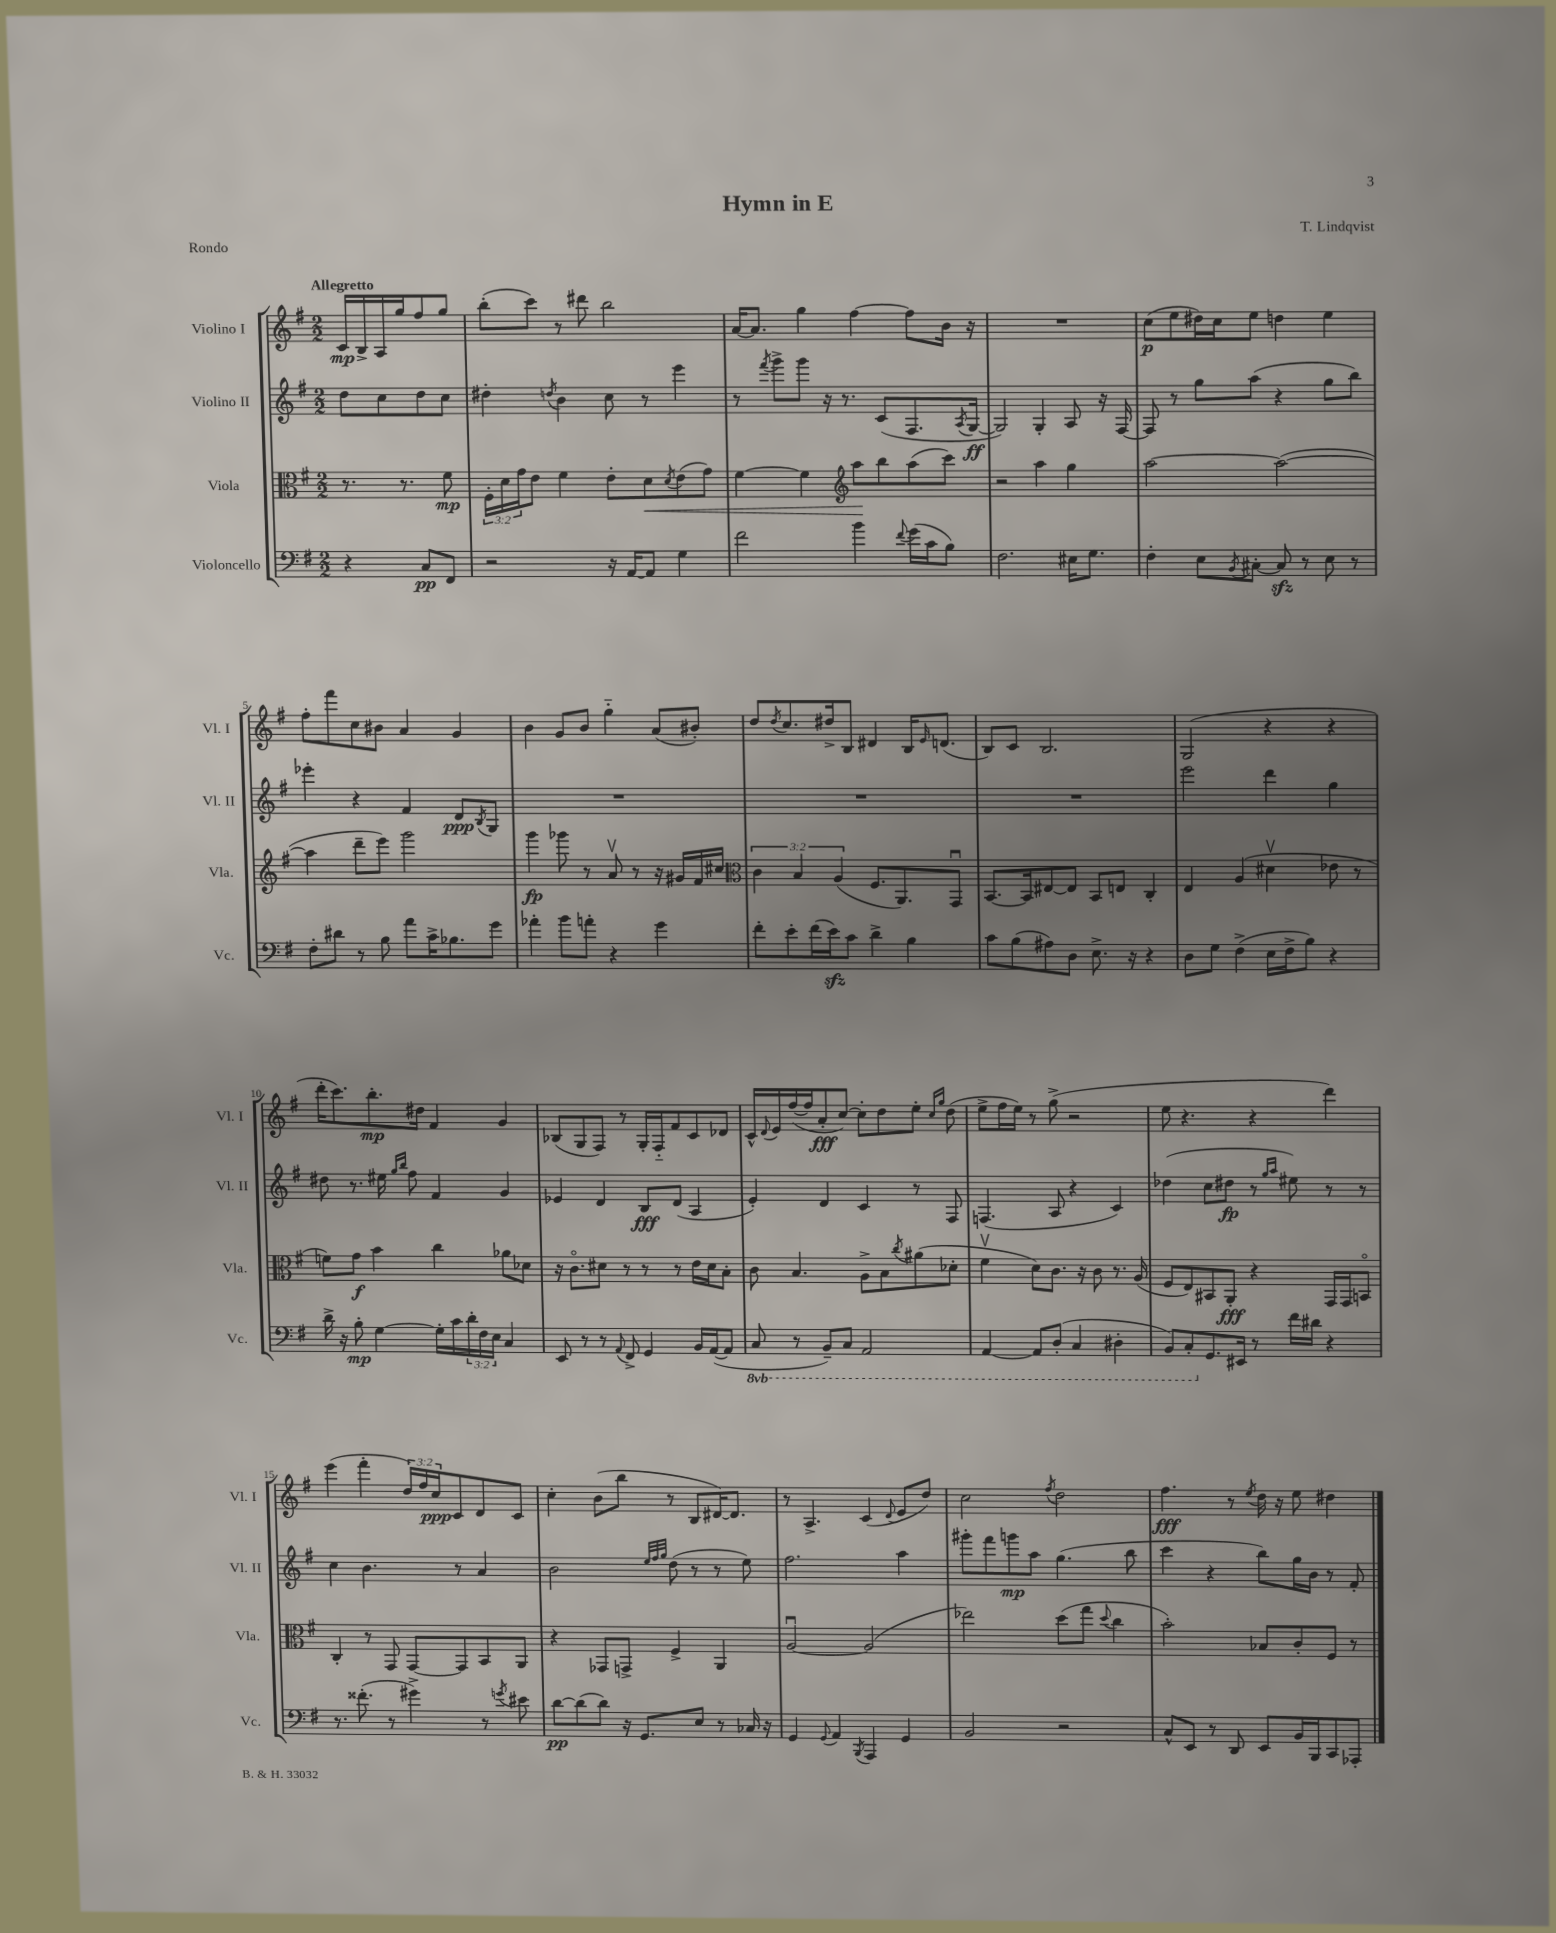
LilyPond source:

\header { title = "Hymn in E" composer = "T. Lindqvist" piece = "Rondo" }
<<
\new StaffGroup <<
\new Staff = "s0" \with { instrumentName = "Violino I" shortInstrumentName = "Vl. I" } {
    \clef treble \key g \major \numericTimeSignature \time 2/2 \override Staff.TupletNumber.text = #tuplet-number::calc-fraction-text \partial 2 \tempo "Allegretto"
    c'16\mp b16-> a16 g''16 fis''8 g''8 |
    b''8-.( c'''8) r8 dis'''8 b''2 |
    a'16~ a'8. g''4 fis''4~ fis''8 b'16 r16 |
    R1 |
    c''8\p( e''8 dis''16) c''16 e''8 d''4 e''4 |
    fis''8-. fis'''8 c''8 bis'8 a'4 g'4 |
    b'4 g'8 b'8 g''4-_ a'8( bis'8-.) |
    d''8 \acciaccatura { d''8 } c''8. dis''16-> b8 dis'4 b16 \grace { e'16 } d'8.( |
    b8) c'8 b2. |
    g2( r4 r4 |
    d'''16-. c'''8.) b''8.-.\mp dis''16 fis'4 g'4 |
    bes8( g8 fis8) r8 g16-. fis16-_ fis'8 c'8 des'8 |
    c'16-^ \appoggiatura { d'8 } e'16 fis''16~( fis''16 a'8-.\fff c''8~) c''8-. d''8 e''8-. \grace { c''16 g''16 } d''8( |
    e''8-> fis''16 e''16) r8 g''8->( r2 |
    e''8 r4. r4 d'''4) |
    e'''4( fis'''4-. \tuplet 3/2 { d''16) fis''16 c''16\ppp } c'8 d'8 c'8 |
    c''4-. b'8( b''8 r8 b8 dis'16~) dis'8. |
    r8 a4.-> c'4( \appoggiatura { d'8 } e'8 d''8) |
    c''2 \acciaccatura { fis''8 } d''2 |
    fis''4.\fff r8 \acciaccatura { e''8 } d''16 r16 e''8 dis''4 \bar "|." |
}
\new Staff = "s1" \with { instrumentName = "Violino II" shortInstrumentName = "Vl. II" } {
    \clef treble \key g \major \numericTimeSignature \time 2/2 \partial 2
    d''8 c''8 d''8 c''8 |
    dis''4-. \acciaccatura { d''8 } b'4 c''8 r8 e'''4 |
    r8 \acciaccatura { fis'''8 } g'''8-> g'''8 r16 r8. c'8( fis8. \acciaccatura { a8 } g16~\ff |
    g2) g4-. a8 r16 fis16~ |
    fis8 r8 g''8 a''8( r4 g''8 b''8) |
    ees'''4-. r4 fis'4 d'8\ppp \acciaccatura { b8 } g8 |
    R1 |
    R1 |
    R1 |
    e'''2 d'''4 g''4 |
    dis''8 r8. eis''16 \grace { g''16 b''16 } fis''8 fis'4 g'4 |
    ees'4 d'4 b8\fff d'8( a4 |
    e'4-.) d'4 c'4 r8 fis8 |
    f4.( a8 r4 c'4) |
    des''4( c''8 dis''8\fp r8 \grace { g''16 a''16 } eis''8) r8 r8 |
    c''4 b'4. r8 a'4 |
    b'2 \grace { e''32 fis''32 g''32 } d''8( r8 r8 e''8) |
    fis''2. a''4 |
    gis'''8-. fis'''8 g'''8\mp a''8 g''4.( b''8 |
    c'''4 r4 b''8) g''16 b'16 r8 fis'8-. \bar "|." |
}
\new Staff = "s2" \with { instrumentName = "Viola" shortInstrumentName = "Vla." } {
    \clef alto \key g \major \numericTimeSignature \time 2/2 \override Staff.TupletNumber.text = #tuplet-number::calc-fraction-text \partial 2
    r8. r8. fis'8\mp |
    \tuplet 3/2 { fis16-. d'16 g'16 } e'8 fis'4 e'8-. d'8\< \acciaccatura { d'8 } e'8( g'8) |
    fis'4~ fis'4 \clef treble a''8\! b''8 a''8( c'''8) |
    r2 a''4 g''4 |
    a''2~ a''2~( |
    a''4 d'''8-- e'''8) g'''2 |
    g'''4\fp ges'''8 r8 a'8\upbow r8 r16 gis'16 fis'16 cis''16 |
    \clef alto \tuplet 3/2 { c'4 b4 a4( } fis8. a,8.) g,8\downbow |
    b,8.~ b,16 eis8~ eis8 b,8 e8 c4-. |
    e4 a4( dis'4\upbow ees'8 r8 |
    f'8) g'8\f b'4 c''4 aes'8 des'8 |
    r16 c'8.\flageolet dis'8 r8 r8 r8 e'16 dis'16 b8-. |
    c'8 b4. a8-> b8 \acciaccatura { c''8 } ais'8( des'8-. |
    fis'4\upbow d'8) c'8. r16 c'8 r8. a16( |
    fis8 e8) bis,8 a,8-.\fff r4 g,16 g,16 b,8\flageolet |
    c4-. r8 g,8 g,8~ g,8 b,8 a,8 |
    r4 ges,8 g,8-> fis4-> a,4 |
    a2~\downbow a2( |
    ees''2) d''8( g''8 \appoggiatura { d''8 } c''4 |
    b'2-.) bes8 c'8-. fis8 r8 \bar "|." |
}
\new Staff = "s3" \with { instrumentName = "Violoncello" shortInstrumentName = "Vc." } {
    \clef bass \key g \major \numericTimeSignature \time 2/2 \override Staff.TupletNumber.text = #tuplet-number::calc-fraction-text \set Staff.ottavationMarkups = #ottavation-simple-ordinals \partial 2
    r4 c8\pp fis,8 |
    r2 r16 a,16~ a,8 g4 |
    fis'2 b'4 \appoggiatura { fis'8 } g'16( c'16 b8) |
    fis2. eis16 g8. |
    fis4-. e8 \acciaccatura { b,8 } cis8~-. cis8\sfz r8 e8 r8 |
    fis8-. dis'8 r8 b8 a'8 c'16-> bes8. g'8 |
    aes'4-. b'8 a'8-. r4 g'4 |
    fis'8-. e'8-. fis'16( e'16\sfz) c'8 d'4-> b4 |
    c'8 b8( ais8) d8 e8.-> r16 r4 |
    d8 g8 fis4->( e16 fis16-> b8) r4 |
    d'16-> r16 b8-.\mp g4~ g16-. c'16 \tuplet 3/2 { d'16-. fis16 e16 } c4 |
    e,8 r8 r8 \appoggiatura { a,8 } fis,8-> g,4 b,16 a,16~( a,8 |
    \ottava #-1 c,8 r8 b,,8--) c,8 a,,2 |
    a,,4~ a,,8 d,8-.( c,4 dis,4-. |
    b,,8) c,8-. \ottava #0 g,8. eis,16 r8 fis'16 dis'16 r4 |
    r8. fisis'8.-.( r8 gis'4->) r8 \acciaccatura { g'8 } eis'8 |
    d'8~\pp d'8( d'8) r16 g,8. e8 r8 ces16 r16 |
    g,4 \appoggiatura { g,8 } a,4 \acciaccatura { b,,8 } a,,4 g,4 |
    b,2 r2 |
    c8-^ e,8 r8 d,8 e,8 b,16 b,,16 c,8 aes,,8-. \bar "|." |
}
>>
>>
